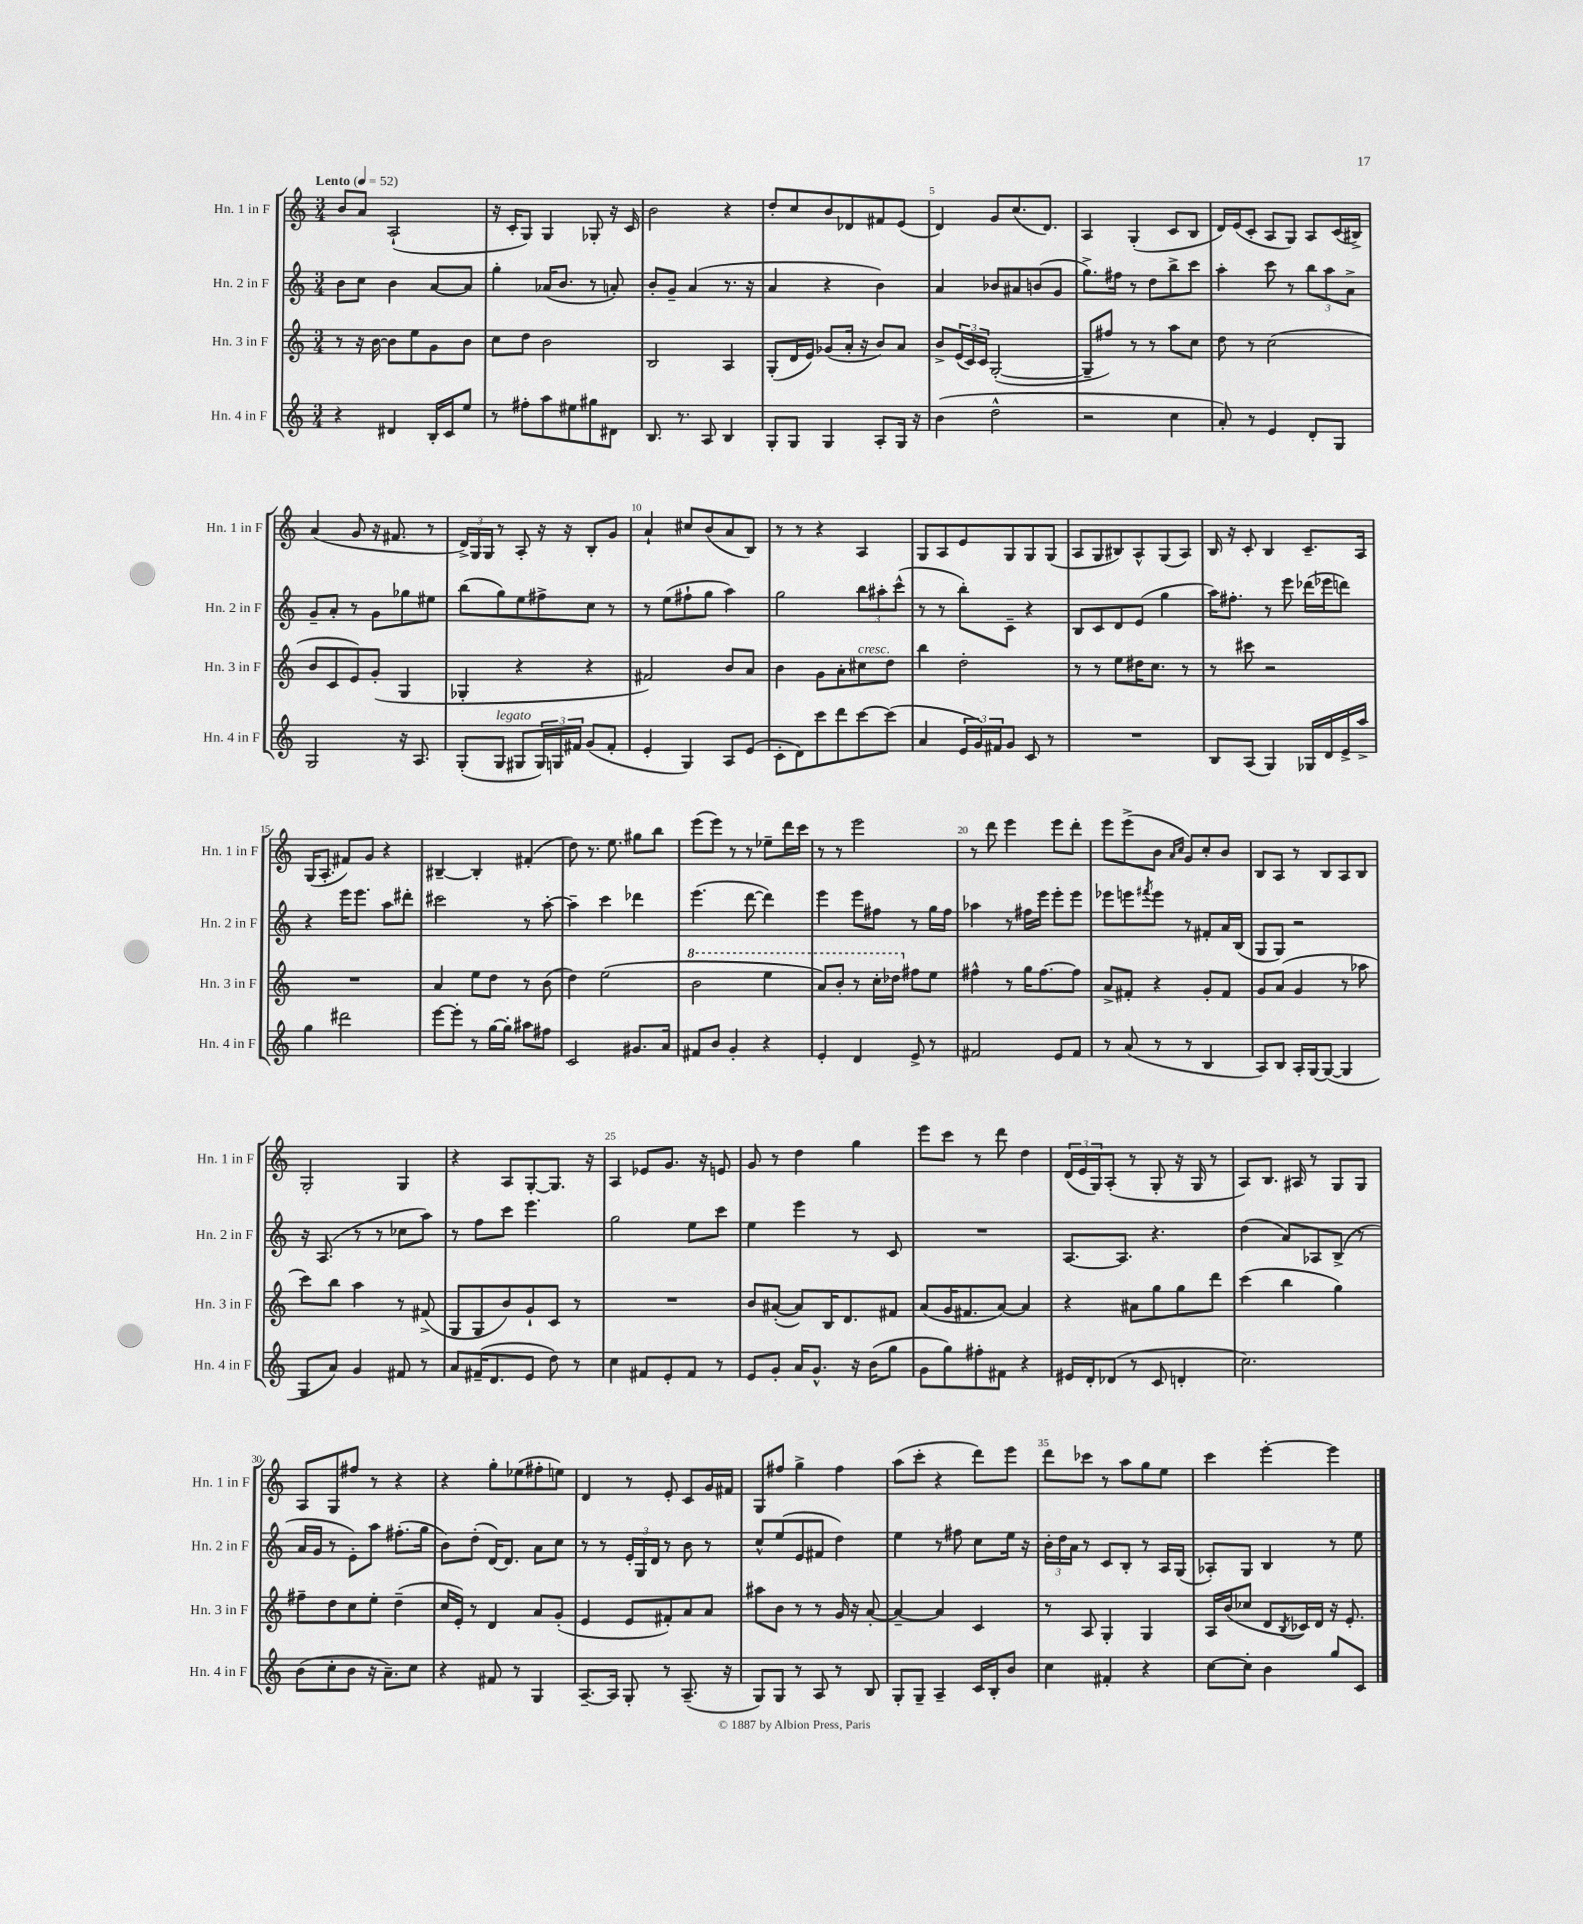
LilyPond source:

<<
\new StaffGroup <<
\new Staff = "s0" \with { instrumentName = "Hn. 1 in F" shortInstrumentName = "Hn. 1 in F" } {
    \clef treble \key c \major \numericTimeSignature \time 3/4 \tempo "Lento" 4 = 52
    b'8 a'8 a2-!( |
    r16 c'16-. g8) g4 ges8-. r16 c'16 |
    b'2 r4 |
    d''8-. c''8 b'8 des'8 fis'8 e'8( |
    d'4) g'8 c''8.( d'8.) |
    a4 g4-.( c'8 b8 |
    d'16) e'16( c'8-. a8 g8) a8 c'16( bis16->) |
    a'4( g'8 r16 fis'8. r8 |
    \tuplet 3/2 { d'16->) g16 g16 } r8 a8-. r16 r16 b8-. g'8 |
    a'4-! cis''8 b'8( a'8 b8) |
    r8 r8 r4 a4 |
    g8 a8 e'8 g8 g8 g8( |
    a8 g8 bis8) a8-^ g8( a8) |
    b16 r16 c'8-. b4 c'8.-- a16 |
    g16( a8.-. fis'8) g'8 r4 |
    bis4~-- bis4-. fis'4-.( |
    d''8) r8. e''8. gis''8 b''8 |
    e'''8( e'''8) r8 r8 ees''8-- d'''16 c'''16 |
    r8 r8 e'''2 |
    r8 d'''8 e'''4 e'''8 d'''8-. |
    e'''8 e'''8->( b'8 \grace { a'16 c''16 } g'8) c''8-. b'8 |
    b8 a8 r8 b8 a8 b8 |
    g2-. g4 |
    r4 a8 g8~-. g8. r16 |
    a4 ees'8 g'8. r16 e'8 |
    g'8 r8 d''4 g''4 |
    e'''8 c'''8 r8 d'''8 d''4 |
    \tuplet 3/2 { d'16( e'16 g16) } a8-.( r8 g8-. r16 g16 r8 |
    a8) b8. ais16 r8 g8 g8 |
    a8 g8 fis''8 r8 r4 |
    r4 g''8-. ees''8( fis''8-. e''8) |
    d'4 r8 e'8-. c'8 g'16 fis'16 |
    g8 fis''8 g''4-> fis''4 |
    a''8( c'''8-. r4 d'''8) e'''8 |
    d'''8 ces'''8 r8 a''8 g''8 e''8 |
    c'''4 e'''4~-. e'''4 \bar "|." |
}
\new Staff = "s1" \with { instrumentName = "Hn. 2 in F" shortInstrumentName = "Hn. 2 in F" } {
    \clef treble \key c \major \numericTimeSignature \time 3/4
    b'8 c''8 b'4 a'8~ a'8 |
    g''4-. aes'16( b'8. r8 a'8-.) |
    b'8-. g'8-- a'4( r8. r16 |
    a'4 r4 b'4) |
    a'4 bes'8 ais'8 b'8( g'8 |
    g''8.->) fis''16 r8 d''8 b''8-> c'''8 |
    a''4-. c'''8 r8 \tuplet 3/2 { b''8 a''8 a'8-> } |
    g'8-- a'8-. r8 g'8 ges''8 eis''8 |
    b''8( g''8) e''8 fis''8-> c''8 r8 |
    r8 e''8( fis''8-! g''8 a''4) |
    g''2 \tuplet 3/2 { b''8 ais''8-. c'''8-^( } |
    r8 r8 b''8-.) c'8-- r4 |
    b8 c'8 d'8 e'8( g''4 |
    a''16) fis''8.-. r8 e'''8 des'''16( ees'''16 d'''8) |
    r4 e'''16 e'''8. a''8 dis'''8-. |
    cis'''2 r8 a''8~-. |
    a''4-- c'''4 des'''4 |
    e'''4.( d'''8~ d'''4) |
    e'''4 e'''8 fis''8 r8 g''16 fis''16 |
    aes''4 r8 fis''16 e'''16 e'''8-. e'''8 |
    ees'''8 e'''8 \acciaccatura { fis'''8 } e'''8 r8 fis'8-. a'16 b16( |
    g8 g8) r2 |
    r16 a8.( r8 r8 ces''8 a''8) |
    r8 f''8 c'''8 e'''4. |
    g''2 e''8 c'''8 |
    e''4 e'''4 r8 c'8 |
    R2. |
    a8.~ a8. r4. |
    d''4( a'8) aes8 b8->( r8 |
    a'16 g'16 r8 e'8-.) a''8 fis''8.-.( g''16 |
    b'8) d''8-.( d'16~) d'8. a'8 c''8 |
    r8 r8 \tuplet 3/2 { e'16-. g16 d'16 } r8 b'8 r8 |
    c''8-^ e''8( e'8 fis'8 d''4) |
    e''4 r8 fis''8 c''8 e''16 r16 |
    \tuplet 3/2 { b'16-. d''16 a'16 } r8 c'8 b8-. r8 a16 g16( |
    aes8-.) g8 b4 r8 e''8 \bar "|." |
}
\new Staff = "s2" \with { instrumentName = "Hn. 3 in F" shortInstrumentName = "Hn. 3 in F" } {
    \clef treble \key c \major \numericTimeSignature \time 3/4
    r8 r16 b'16~ b'8 e''8 g'8 b'8 |
    c''8 d''8 b'2 |
    b2 a4 |
    g8-.( d'16 e'16) ges'8( a'16-. r16 b'8) a'8 |
    b'8-> \tuplet 3/2 { e'16( c'16) c'16 } g2~-.( |
    g8-- fis''8) r8 r8 a''8 c''8 |
    d''8 r8 c''2( |
    b'8 c'8 e'8) g'8-.( g4 |
    ges4-. r4 r4 |
    fis'2) b'8 a'8 |
    b'4 g'8 a'8-. cis''8^\markup { \italic "cresc." } d''8 |
    b''4 d''2-. |
    r8 r8 e''8 dis''16 c''8. r8 |
    r8 cis'''8 r2 |
    R2. |
    a'4 e''8 d''8 r8 b'8( |
    d''4) e''2( |
    \ottava #1 b''2 e'''4 |
    a''8) b''8-. r8 c'''16-. des'''16 \ottava #0 fis''8 e''8 |
    fis''4-^ r8 g''16 fis''8.~ fis''8 |
    a'8-> fis'8-. r4 g'8-. fis'8 |
    g'8 a'8( g'4 r8 aes''8 |
    c'''8) b''8 a''4 r8 fis'8->( |
    g8 g8 b'8) g'8-! c'8 r8 |
    R2. |
    b'8 ais'8~-.( ais'8) b16 d'8. fis'8 |
    a'8( g'16 fis'8. a'8~) a'4 |
    r4 ais'8 g''8 g''8 d'''8 |
    c'''4( b''4 g''4) |
    fis''8-- d''8 c''8 e''8-. d''4--( |
    c''16 e'16-.) r8 d'4 a'8 g'8-.( |
    e'4 e'8 fis'8-.) a'8 a'8 |
    ais''8 b'8 r8 r8 g'16 r16 a'8~-. |
    a'4~-- a'4 c'4 |
    r8 a8 g4-. g4 |
    a16 b'16( ces''8 d'8 \acciaccatura { b8 } ces'16) d'16 r16 e'8.-. \bar "|." |
}
\new Staff = "s3" \with { instrumentName = "Hn. 4 in F" shortInstrumentName = "Hn. 4 in F" } {
    \clef treble \key c \major \numericTimeSignature \time 3/4
    r4 dis'4 b16-. c'16 e''8 |
    r8 fis''8-. a''8 eis''8 gis''8 dis'8 |
    b8. r8. a8 b4 |
    g8-. g8 g4 a8-. g16 r16 |
    b'4( d''2-^ |
    r2 c''4 |
    a'8-.) r8 e'4 d'8-. g8 |
    g2 r16 a8. |
    g8-.( g8^\markup { \italic "legato" } gis8 \tuplet 3/2 { gis16) g16 fis'16 } g'8( fis'8-. |
    e'4-. g4) a8 e'8( |
    c'8-. d'8) c'''8 d'''8 c'''8~ c'''8( |
    a'4 \tuplet 3/2 { e'16 g'16) fis'16 } g'8 c'8 r8 |
    R2. |
    b8 a8( g4) ges16 d'16 e'16-> a''16-> |
    g''4 dis'''2 |
    e'''8~ e'''8-. r8 g''16~ g''16-. ais''8 fis''8 |
    c'2 gis'8. a'16 |
    fis'8 b'8 g'4-. r4 |
    e'4-. d'4 e'8-> r8 |
    fis'2 e'8 fis'8 |
    r8 a'8( r8 r8 b4 |
    a8) b8 a16-. g16~ g8~( g4 |
    g8 a'8) g'4 fis'8 r8 |
    a'8 fis'16--( d'8. e'8 d''8) r8 |
    c''4 fis'8 e'8-. fis'8 r8 |
    e'8 g'8-. a'16 g'8.-^ r16 b'16( g''8 |
    g'8 g''8) fis''8-. fis'8 r4 |
    eis'16 d'16-. des'8( r8 c'8 d'4-. |
    c''2.) |
    b'8( c''8-. b'8 r16 a'8.--) c''8 |
    r4 fis'8 r8 g4 |
    a8.~-- a16 g8-. r8 a8.--( r16 |
    g8) g8 r8 a8 r8 b8 |
    g8-. g8-- a4-- c'16 b16-. b'8 |
    c''4 fis'4-. r4 |
    c''8~ c''8-. b'4 g''8 c'8 \bar "|." |
}
>>
>>
\layout { \context { \Score \override BarNumber.break-visibility = ##(#f #t #t) barNumberVisibility = #(every-nth-bar-number-visible 5) } }
